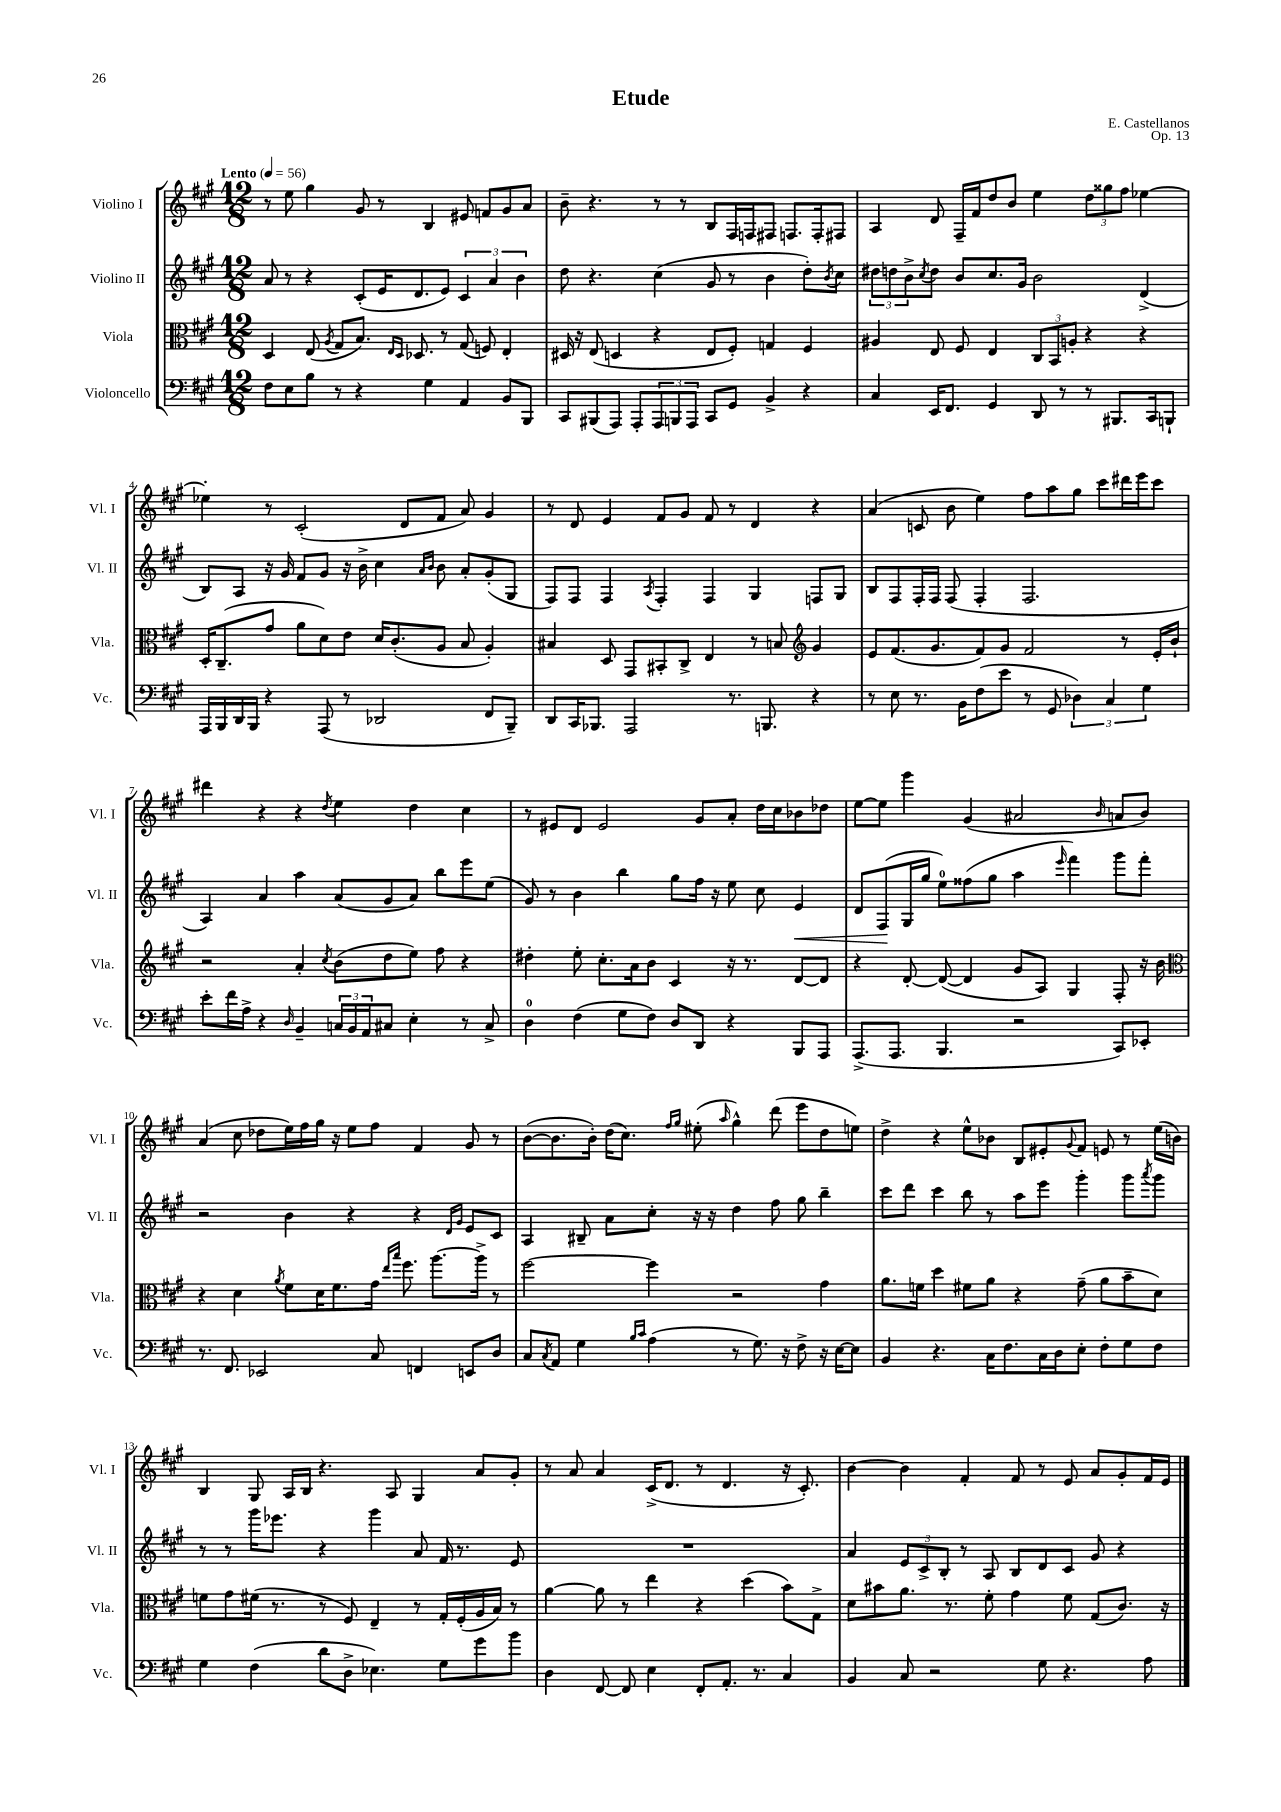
\header { title = "Etude" composer = "E. Castellanos" opus = "Op. 13" }
<<
\new StaffGroup <<
\new Staff = "s0" \with { instrumentName = "Violino I" shortInstrumentName = "Vl. I" } {
    \clef treble \key a \major \numericTimeSignature \time 12/8 \tempo "Lento" 4 = 56
    r8 e''8 gis''4 gis'8 r8 b4 eis'8 f'8 gis'8 a'8 |
    b'8-- r4. r8 r8 b8 fis16 f16 fis8 f8. f16-. fis8 |
    a4 d'8 fis16-- fis'16 d''8 b'8 e''4 \tuplet 3/2 { d''8 gisis''8 fis''8 } ees''4~ |
    ees''4-. r8 cis'2-.( d'8 fis'8 a'8) gis'4 |
    r8 d'8 e'4 fis'8 gis'8 fis'8 r8 d'4 r4 |
    a'4( c'8 b'8 e''4) fis''8 a''8 gis''8 cis'''8 dis'''16 e'''16 cis'''8 |
    dis'''4 r4 r4 \acciaccatura { d''8 } e''4 d''4 cis''4 |
    r8 eis'8 d'8 eis'2 gis'8 a'8-. d''16 cis''16 bes'8 des''8 |
    e''8~ e''8 gis'''4 gis'4( ais'2 \grace { b'16 } a'8 b'8) |
    a'4( cis''8 des''8 e''16) fis''16 gis''16 r16 e''8 fis''8 fis'4 gis'8 r8 |
    b'8~( b'8. b'16-.) d''16( cis''8.) \grace { fis''16 gis''16 } eis''8-.( \grace { a''16 } gis''4-^) d'''8( e'''8 d''8 e''8) |
    d''4-> r4 e''8-^ bes'8 b8 eis'8-. \appoggiatura { gis'8 } fis'8 e'8 r8 e''16( b'16) |
    b4 gis8 a16 b16 r4. a8 gis4 a'8 gis'8-. |
    r8 a'8 a'4 cis'16->( d'8. r8 d'4. r16 cis'8.-.) |
    b'4~ b'4 fis'4-. fis'8 r8 e'8 a'8 gis'8-. fis'16 e'16 \bar "|." |
}
\new Staff = "s1" \with { instrumentName = "Violino II" shortInstrumentName = "Vl. II" } {
    \clef treble \key a \major \numericTimeSignature \time 12/8
    a'8 r8 r4 cis'8-.( e'16 d'8. e'8) \tuplet 3/2 { cis'4 a'4 b'4 } |
    d''8 r4. cis''4( gis'8 r8 b'4 d''8-.) \acciaccatura { b'8 } cis''8 |
    \tuplet 3/2 { dis''8 d''8 b'8-> } \acciaccatura { cis''8 } d''8 b'8 cis''8. gis'16 b'2 d'4->( |
    b8) a8 r16 gis'16 fis'8 gis'8 r16 b'16-> cis''4 \grace { a'16 b'16 } b'8 a'8-. gis'8-.( gis8 |
    fis8) fis8 fis4 \acciaccatura { a8 } fis4-. fis4 gis4 f8 gis8 |
    b8 fis8 fis16-. fis16 fis8( fis4-. fis2. |
    a4) a'4 a''4 a'8( gis'8 a'8) b''8 e'''8 e''8( |
    gis'8) r8 b'4 b''4 gis''8 fis''16 r16 e''8 cis''8 e'4\< |
    d'8 fis8\!( gis16 gis''16 e''8-0) fisis''8( gis''8 a''4 \grace { e'''16 } fis'''4) gis'''8 fis'''8-. |
    r2 b'4 r4 r4 \grace { d'16 gis'16 } e'8 cis'8 |
    a4 bis8-- a'8 cis''8-. r16 r16 d''4 fis''8 gis''8 b''4-- |
    cis'''8 d'''8 cis'''4 b''8 r8 a''8 e'''8 gis'''4-. gis'''8 \acciaccatura { a'''8 } gis'''8 |
    r8 r8 gis'''16 ees'''8. r4 gis'''4 a'8 fis'16 r8. e'8 |
    R1. |
    a'4 \tuplet 3/2 { e'8 cis'8-> b8-. } r8 a8 b8 d'8 cis'8 gis'8 r4 \bar "|." |
}
\new Staff = "s2" \with { instrumentName = "Viola" shortInstrumentName = "Vla." } {
    \clef alto \key a \major \numericTimeSignature \time 12/8
    d4 e8( \acciaccatura { a8 } gis8 b8.) \grace { e16 d16 } des8. r8 gis8( f8) e4-. |
    dis16 r16 e8( d4 r4 e8 fis8-.) g4 fis4 |
    ais4 e8 fis8 e4 \tuplet 3/2 { cis8 b,8 a8-. } r4 r4 |
    d16-. cis8.--( gis'8 a'8 d'8) e'8 d'16 cis'8.-.( a8 b8 a4-.) |
    bis4 d8 gis,8 bis,8-. cis8-> e4 r8 b8 \clef treble gis'4 |
    e'8 fis'8.( gis'8. fis'8) gis'8 fis'2 r8 e'16-. b'16-! |
    r2 a'4-. \acciaccatura { cis''8 } b'8( d''8 e''8) fis''8 r4 |
    dis''4-. e''8-. cis''8.-. a'16 b'8 cis'4 r16 r8. d'8~ d'8 |
    r4 d'8~-. d'8~( d'4 gis'8 a8) gis4 fis8-. r16 b'16 |
    \clef alto r4 d'4 \acciaccatura { a'8 } fis'8 d'16 fis'8. gis'16 \grace { e''16 b''16 } fis''8. a''8.~ a''16-> r8 |
    fis''2~ fis''4 r2 gis'4 |
    a'8. f'16 d''4 fis'8 a'8 r4 gis'8--( a'8 b'8-- d'8) |
    f'8 gis'8 fis'16( r8. r8 fis8) e4-- r8 gis16-. fis16-.( a16 b16) r8 |
    a'4~ a'8 r8 e''4 r4 d''4( b'8) gis8-> |
    d'8 bis'8 a'8. r8. fis'8-. gis'4 fis'8 gis8( cis'8.) r16 \bar "|." |
}
\new Staff = "s3" \with { instrumentName = "Violoncello" shortInstrumentName = "Vc." } {
    \clef bass \key a \major \numericTimeSignature \time 12/8
    fis8 e8 b8 r8 r4 gis4 a,4 b,8 b,,8 |
    cis,8 bis,,8( a,,8) a,,8-. \tuplet 3/2 { a,,8 b,,8 a,,8 } cis,8 gis,8 b,4-> r4 |
    cis4 e,16 fis,8. gis,4 d,8 r8 r8 bis,,8. cis,16 b,,8-! |
    a,,16 b,,16 d,16 b,,16 r4 a,,8( r8 des,2 fis,8 b,,8--) |
    d,8 cis,16 bes,,8. a,,2 r8. b,,8. r4 |
    r8 e8 r8. b,16 fis8( e'8 r8 gis,8 \tuplet 3/2 { des4) cis4 gis4 } |
    e'8-. fis'16 a16-> r4 \grace { d16 } b,4-- \tuplet 3/2 { c16 b,16 a,16 } cis8 e4-. r8 cis8-> |
    d4-0 fis4( gis8 fis8) d8 d,8 r4 b,,8 a,,8 |
    a,,8.->( a,,8. b,,4. r2 cis,8) ees,8-. |
    r8. fis,8. ees,2 cis8 f,4 e,8 d8 |
    cis8 \acciaccatura { cis8 } a,8 gis4 \grace { b16 cis'16 } a4( r8 gis8.) r16 fis8-> r16 e16~ e8 |
    b,4 r4. cis16 fis8. cis16 d16 e8-. fis8-. gis8 fis8 |
    gis4 fis4( d'8 d8-> ees4.) gis8 gis'8 b'8 |
    d4 fis,8~ fis,8 e4 fis,8-. a,8.-. r8. cis4 |
    b,4 cis8 r2 gis8 r4. a8 \bar "|." |
}
>>
>>
